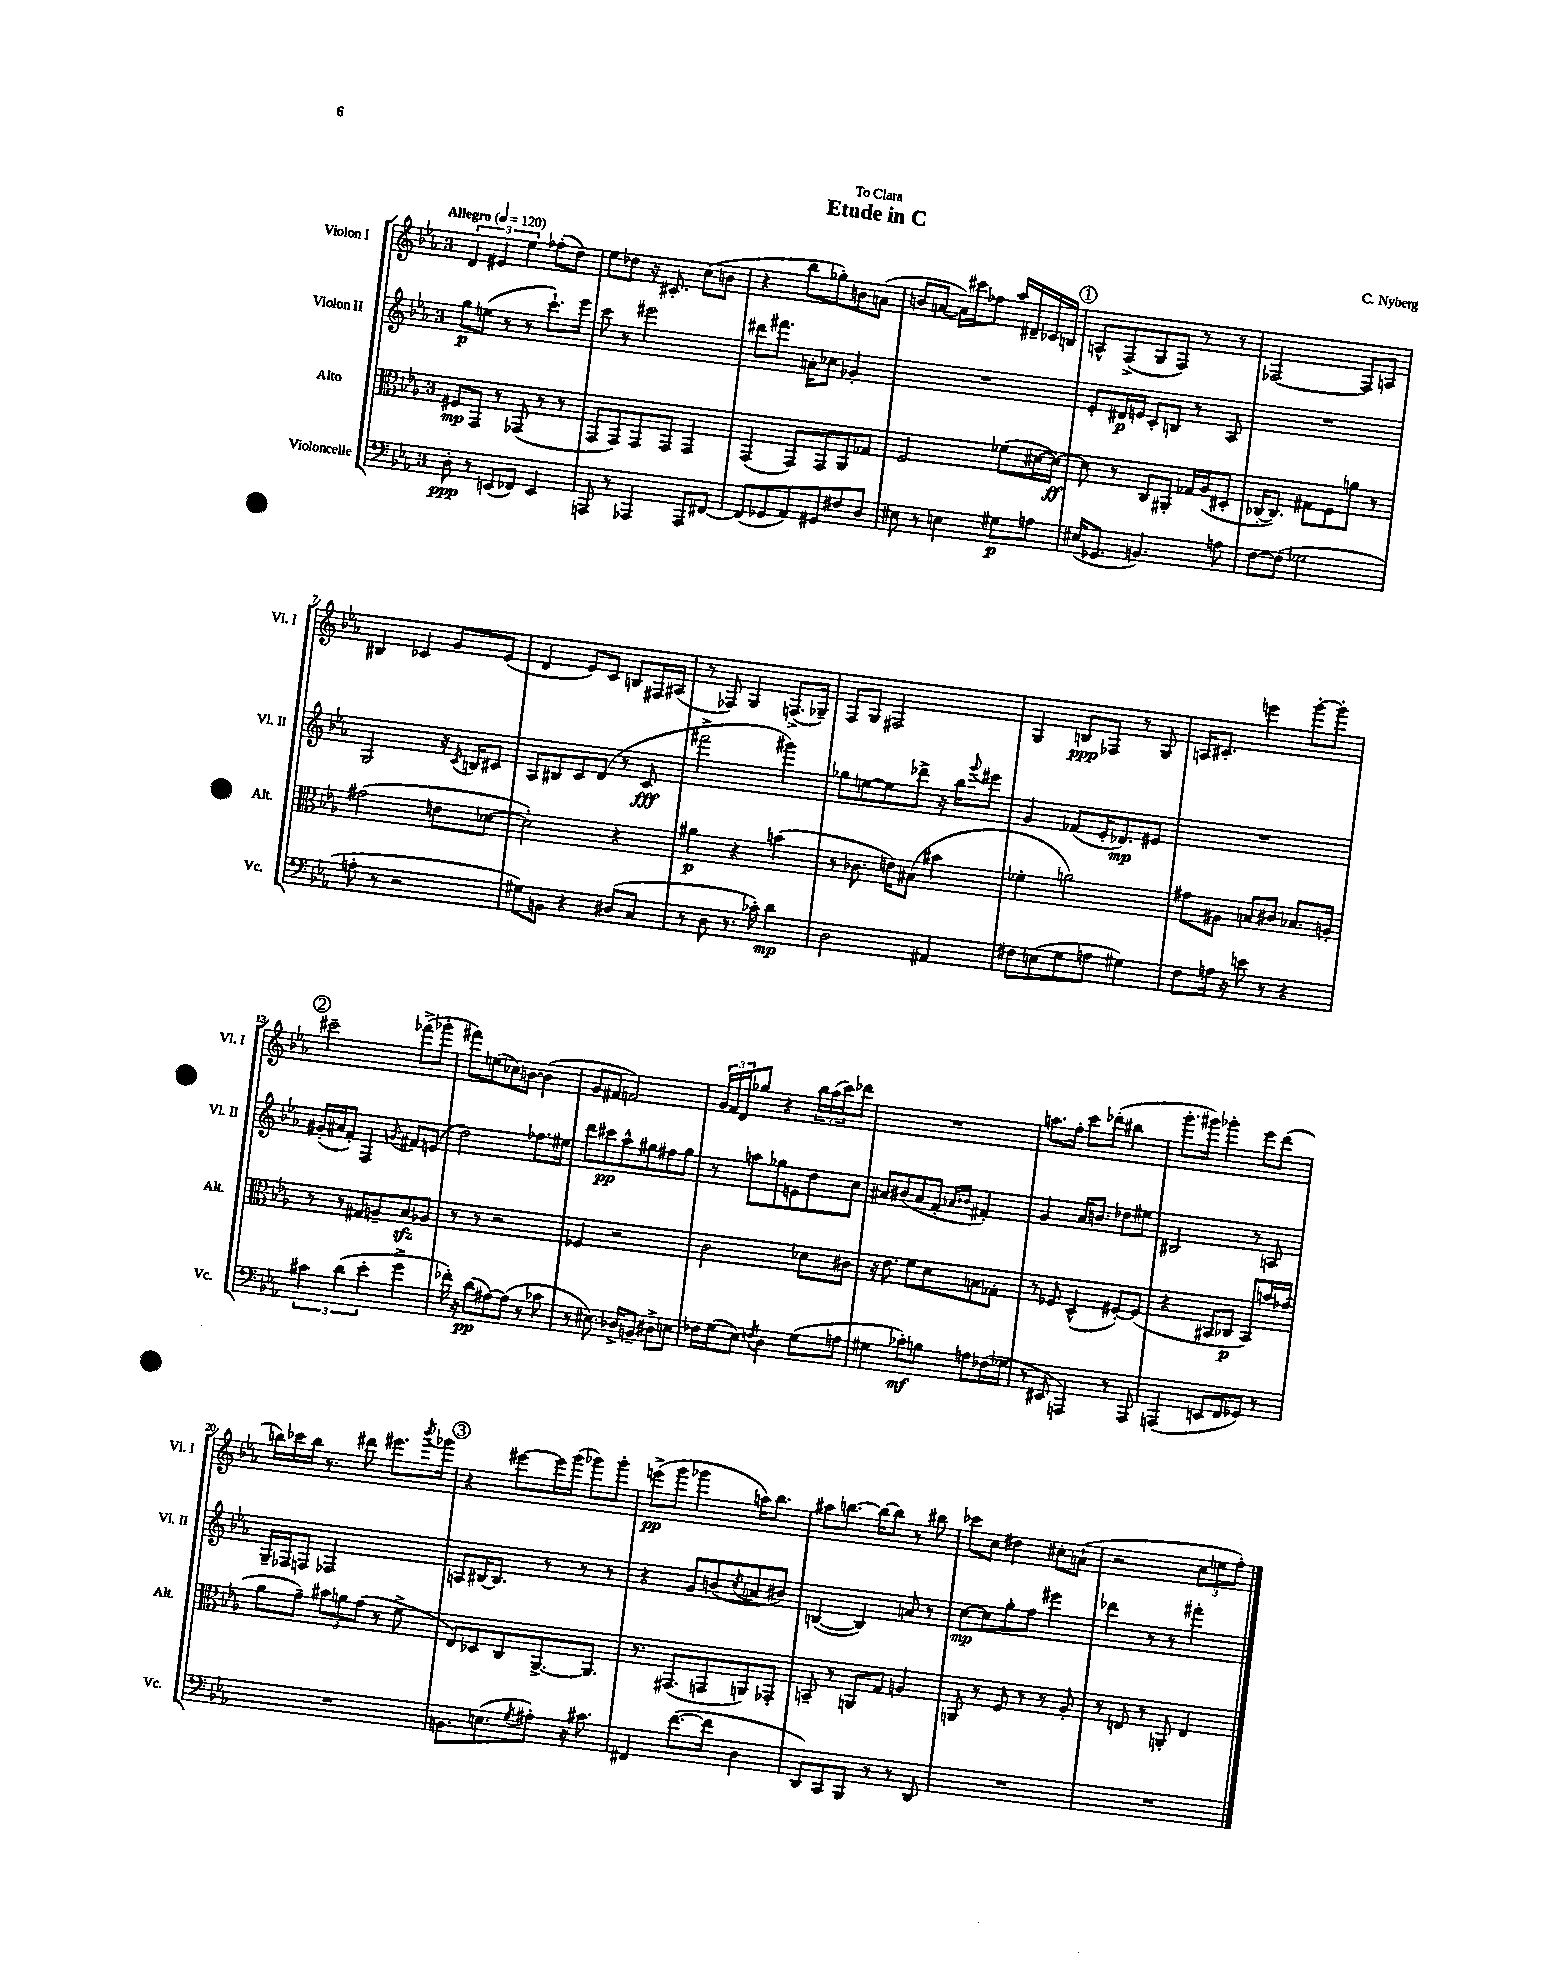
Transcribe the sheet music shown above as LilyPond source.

\header { title = "Etude in C" composer = "C. Nyberg" dedication = "To Clara" }
<<
\new StaffGroup <<
\new Staff = "s0" \with { instrumentName = "Violon I" shortInstrumentName = "Vl. I" } {
    \clef treble \key ees \major \once \override Staff.TimeSignature.style = #'single-digit \time 3/4 \tempo "Allegro" 4 = 120
    \tuplet 3/2 { d'4 eis'4 ees''4 } fes''8-.( d''8) |
    ees''8 des''8 r16 cis'8.-. c''8( b'8 |
    r4 bes''8 ges''8-.) b'8 a'8( |
    b'8 a'8~ a'16) cis'''16 fes''8 aes''16 dis'16-- ces'16 b16 |
    \mark \markup { \circle "1" } a8-^ f8->( g8 f8) r8 r8 |
    fes2~ fes8 a8 |
    bis4 ces'4 g'8 ees'8( |
    d'4 ees'8) c'8 b8 fis16 ais16( |
    r8 fes8) g4 f8.->( ges16--) |
    f8 g8 fis2 |
    g4 b8\ppp fes8 r8 g8 |
    a16 cis'8.-. e'''4 g'''8~-. g'''8-. |
    \mark \markup { \circle "2" } cis'''2-- fes'''8->( ges'''8-. |
    fis'''8) e''8( ces''8) b'8~ b'4( |
    g'8 fis'8 f'2) |
    \tuplet 3/2 { g'16 f'16 d'16 } ges''8 r4 \tuplet 3/2 { bes''16 aes''16( c'''16) } des'''8 |
    R2. |
    a''8. f''16-. c'''8 des'''8-.( bis''4 |
    g'''8.-. gis'''16) ges'''4-. ees'''8 d'''8( |
    b''16) ces'''16 b''16 r8. dis'''8 eis'''8. \acciaccatura { bes'''8 } ges'''16 |
    \mark \markup { \circle "3" } r4 eis'''8~ eis'''16 g'''16( ges'''8) ges'''8-. |
    e'''8->\pp( g'''8 ges'''4 a''16) bes''8. |
    ais''8 b''8.~ b''16~ b''8 r8 bis''8 |
    ces'''8 c''8 dis''4 cis''8-. a'8-!( |
    r2 \tuplet 3/2 { c''8 e''8 f''8-.) } \bar "|." |
}
\new Staff = "s1" \with { instrumentName = "Violon II" shortInstrumentName = "Vl. II" } {
    \clef treble \key ees \major \once \override Staff.TimeSignature.style = #'single-digit \time 3/4
    g''8\p e''8( r8 r8 c'''8.-!) ees'''16 |
    c'''8 r8 eis'''2 |
    dis'''8 fis'''8. a'16-. ces''8 ges'4-. |
    R2. |
    \mark \markup { \circle "1" } ees'8-. dis'16\p e'16 c'8-. b8 r8 aes8 |
    R2. |
    g2 r16 \acciaccatura { c'8 } b16 cis'8 |
    aes8 bis8 c'8 d'8( r8 c'8\fff |
    fis'''2-> gis'''4) |
    ges''8 e''8~ e''8 des'''8-> r16 bes''16 \appoggiatura { g'''8 } eis'''8 |
    g'4 fes'8( ees'16-. des'8.\mp) eis'8 |
    R2. |
    \mark \markup { \circle "2" } gis'16-.( ais'16 f'8-.) f4 \acciaccatura { g'8 } fis'8 e'8( |
    d''2) fes''8. eis''16 |
    d'''8 cis'''8\pp aes''8-^ gis''8 fis''8 gis''8 |
    r8 a''8 ges''8 e'8 d''8 c''8 |
    ais'8 bis'8( ais'8 f'8-. \grace { aes'16 bes'16 } fis'4-.) |
    g'4 aes'16 b'8. des''8 eis''8 |
    bis2 r8 a8 |
    g16-- fes16 f8 fes2 |
    \mark \markup { \circle "3" } a8 bis16~ bis8. r8 r8 r8 |
    r4 g'8 b'8( \acciaccatura { c''8 } a'8 bis'8) |
    b4~( b4) a'8 r8 |
    c''8~\mp c''8 g''8-. f''8 eis'''4 |
    des'''4 r8 r8 fis'''4-. \bar "|." |
}
\new Staff = "s2" \with { instrumentName = "Alto" shortInstrumentName = "Alt." } {
    \clef alto \key ees \major \once \override Staff.TimeSignature.style = #'single-digit \time 3/4
    fis8\mp g,8 r8 ges,8( r8 r8 |
    g,8 g,8) g,8 g,8 g,4 |
    g,4( g,8) g,8 aes,8 ges8 |
    f2 fes'8( dis'16~ dis'16~\ff) |
    \mark \markup { \circle "1" } dis'8 r8 c8 ais,8-. ges16 aes16( dis8-. |
    ces16~-. ces8.) gis8 f8 a'8 r8 |
    gis'2( e'8 des'8~ |
    des'2-.) r4 |
    ais'4\p r4 b'4( |
    r8 ces'8. e'16) bis8( bis'4 |
    fes'4-. a'2) |
    gis'8 ais8 b8 cis'8 bes8. a16-. |
    \mark \markup { \circle "2" } r8 r8 gis8 a8-- bes8\sfz aes8 |
    r8 r8 r2 |
    fes4 r2 |
    c'2 des'8 cis'8 |
    r16 ees'8. f'8 d'8 b8 ges8-. |
    r8 fes8 d4-^( fis8~-.) fis8( |
    r4 bis,8 ces8\p bis,8) b'16 ges'16( |
    aes'8 g'8--) \tuplet 3/2 { bis'8 a'8 g'8( } r8 f'8-> |
    \mark \markup { \circle "3" } ees8) des8 c8 aes,8.~-> aes,8. |
    r8. gis,8.( g,8 a,8) ges,8-. |
    b,8-- r8 a,8 g8 a4 |
    a,8 r8 f8 r8 r8 aes8-. |
    r8 e8 r8 a,8-. e4 \bar "|." |
}
\new Staff = "s3" \with { instrumentName = "Violoncelle" shortInstrumentName = "Vc." } {
    \clef bass \key ees \major \once \override Staff.TimeSignature.style = #'single-digit \time 3/4
    d8-.\ppp r8 e,8( fes,8) e,4 |
    a,,8 r8 aes,,4 aes,,8 fis,8~ |
    fis,8( ges,8 aes,8) gis,8 fis8 d8 |
    eis8 r8 e4 gis8\p a8 |
    \mark \markup { \circle "1" } eis16( ges,8. b,4.) a8 |
    f8~ f8( ges2 |
    a8-. r8 r2 |
    gis8) b,8 r4 dis8( c8 |
    r8 d8 r8. ces'16-.) d'4\mp |
    d2 ais,4 |
    fis8 e8( g8 a8 gis4) |
    f8 a16 r16 e'8 r8 r4 |
    \mark \markup { \circle "2" } \tuplet 3/2 { cis'4 d'4( ees'4-. } g'4-> |
    fes'16-.) r16 d'8\pp( ais8~) ais8( r8 ces'8 |
    r8 eis8.) des16-> b,8-- dis8-> e8 |
    fes16 g16( ees8) \acciaccatura { f8 } d4 g8( a8 |
    gis4 ces'8-.\mf) b8 a8 fes16( ges16 |
    r8 eis,8 a,,4) r8 a,,8 |
    a,,4( e,8 f,8 ges,8) r8 |
    R2. |
    \mark \markup { \circle "3" } b,8. e8.( \acciaccatura { g8 } ais8-.) r16 cis'8. |
    fis,4 f'8.~( f'16 d4 |
    d,8) c,8 bes,,8 r8 r8 d,8 |
    R2. |
    R2. \bar "|." |
}
>>
>>
